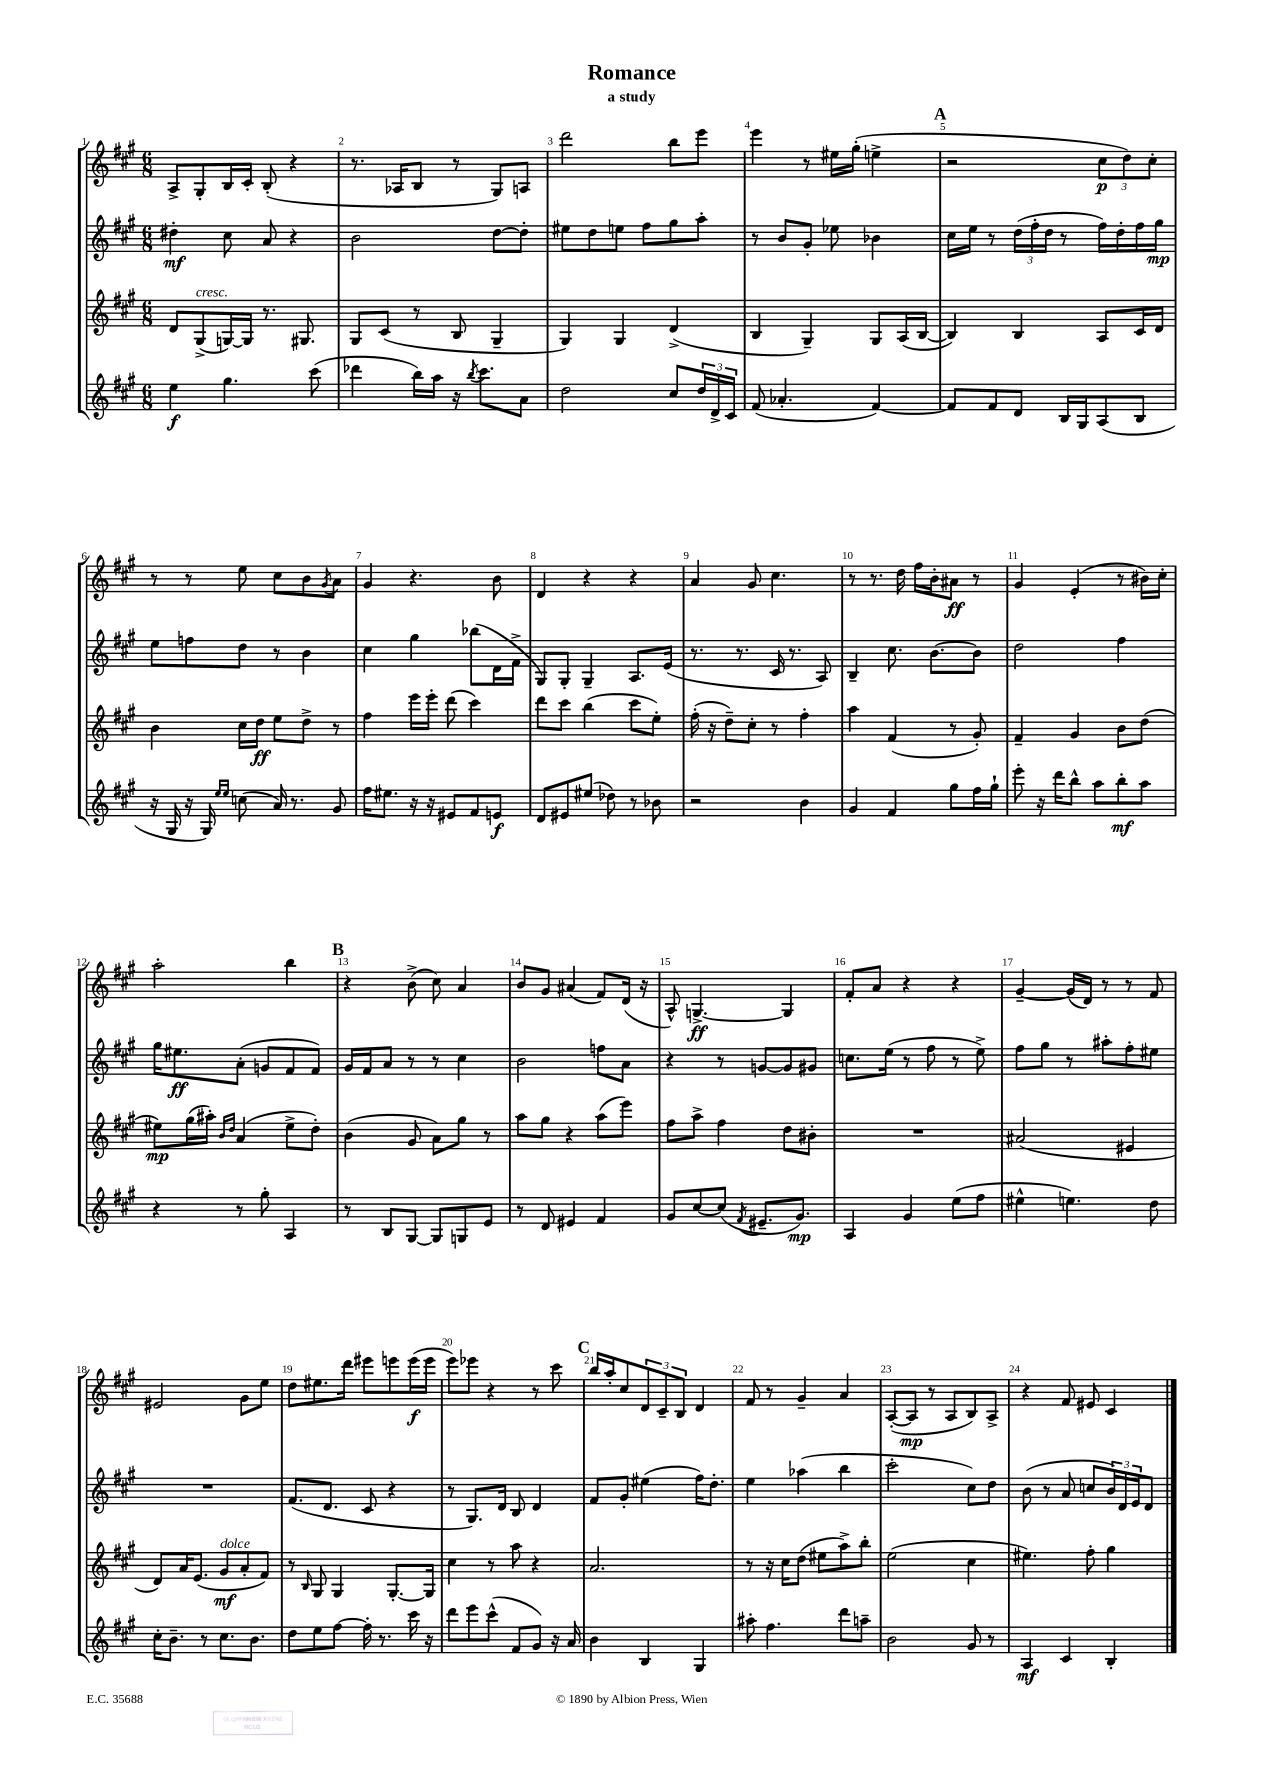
\header { title = "Romance" subtitle = "a study" }
<<
\new StaffGroup <<
\new Staff = "s0" {
    \clef treble \key a \major \numericTimeSignature \time 6/8
    a8-> gis8-. b16 cis'16-. b8-.( r4 |
    r8. aes16 b8 r8 gis8) a8 |
    d'''2 b''8 e'''8 |
    e'''4 r8 eis''16 gis''16-.( e''4-> |
    \mark \markup { \bold "A" } r2 \tuplet 3/2 { cis''8\p d''8) cis''8-. } |
    r8 r8 e''8 cis''8 b'8 \acciaccatura { gis'8 } a'8 |
    gis'4 r4. b'8 |
    d'4 r4 r4 |
    a'4 gis'8 cis''4. |
    r8 r8. d''16 fis''16 b'16-. ais'8\ff r8 |
    gis'4 e'4-.( r8 bis'16) cis''16-. |
    a''2-. b''4 |
    \mark \markup { \bold "B" } r4 b'8->( cis''8) a'4 |
    b'8 gis'8 ais'4( fis'8) d'16( r16 |
    a8-^) g4.~->\ff g4 |
    fis'8-. a'8 r4 r4 |
    gis'4~-- gis'16( d'16) r8 r8 fis'8 |
    eis'2 gis'8 e''8 |
    d''8 eis''8. d'''16 eis'''8 e'''8 e'''16\f( e'''16 |
    e'''8) ees'''8 r4 r8 cis'''8 |
    \mark \markup { \bold "C" } b''16 a''16-. cis''8 \tuplet 3/2 { d'8 cis'8-- b8 } d'4 |
    fis'8 r8 gis'4-- a'4 |
    a8~-.( a8\mp r8 a8 b8) a8-> |
    r4 fis'8 eis'8 cis'4 \bar "|." |
}
\new Staff = "s1" {
    \clef treble \key a \major \numericTimeSignature \time 6/8
    dis''4-.\mf cis''8 a'8 r4 |
    b'2 d''8~ d''8-. |
    eis''8 d''8 e''8 fis''8 gis''8 a''8-. |
    r8 b'8 gis'8-. ees''8 bes'4 |
    \mark \markup { \bold "A" } cis''16 e''16 r8 \tuplet 3/2 { d''16( fis''16-. d''16 } r8 fis''16) d''16-. fis''16 gis''16\mp |
    e''8 f''8 d''8 r8 b'4 |
    cis''4 gis''4 bes''8( d'16 fis'16-> |
    gis8) gis8-. gis4-- a8. e'16( |
    r8. r8. cis'16 r8. a8) |
    b4-- cis''8. b'8.~ b'8 |
    d''2 fis''4 |
    gis''16 eis''8.\ff a'8-.( g'8 fis'8 fis'8) |
    \mark \markup { \bold "B" } gis'16 fis'16 a'8 r8 r8 cis''4 |
    b'2 f''8 a'8 |
    r4 r8 g'8~ g'8 gis'8 |
    c''8. e''16( r8 fis''8 r8 e''8->) |
    fis''8 gis''8 r8 ais''8-. fis''8-. eis''8 |
    R2. |
    fis'8.( d'8. cis'8 r4 |
    r8 gis8.) d'16 b8 d'4 |
    \mark \markup { \bold "C" } fis'8 gis'8-. eis''4( fis''16) d''8.-. |
    e''4 aes''4( b''4 |
    cis'''2-. cis''8) d''8 |
    b'8( r8 a'8 c''8 \tuplet 3/2 { b'16) d'16 e'16 } d'8 \bar "|." |
}
\new Staff = "s2" {
    \clef treble \key a \major \numericTimeSignature \time 6/8
    d'8 gis8->^\markup { \italic "cresc." }( g16~) g16 r8. gis8. |
    gis8 cis'8( r8 b8 gis4-- |
    gis4) gis4 d'4->( |
    b4 gis4--) gis8 a16( b16~ |
    \mark \markup { \bold "A" } b4) b4 a8 cis'16 d'16 |
    b'4 cis''16 d''16\ff e''8 d''8-> r8 |
    fis''4 e'''16 e'''16-. d'''8( cis'''4) |
    d'''8 cis'''8 b''4( cis'''8 e''8-.) |
    fis''16-.( r16 d''8--) cis''8-. r8 fis''4-. |
    a''4 fis'4( r8 gis'8-.) |
    fis'4-- gis'4 b'8 d''8( |
    eis''8\mp) gis''16( ais''16-.) \grace { b'16 d''16 } a'4( eis''8-> d''8-.) |
    \mark \markup { \bold "B" } b'4( gis'8 a'8) gis''8 r8 |
    a''8 gis''8 r4 a''8( e'''8) |
    fis''8 a''8-> fis''4 d''8 bis'8-. |
    R2. |
    ais'2( eis'4 |
    d'8) a'16 e'8.( gis'8\mf^\markup { \italic "dolce" } a'8-. fis'8) |
    r8 \grace { b16 } gis8 gis4 gis8.~-. gis16 |
    cis''4 r8 a''8 r4 |
    \mark \markup { \bold "C" } a'2. |
    r8 r16 cis''16 d''8( eis''8 a''8->) b''8-. |
    e''2( cis''4 |
    eis''4.) fis''8-. gis''4 \bar "|." |
}
\new Staff = "s3" {
    \clef treble \key a \major \numericTimeSignature \time 6/8
    e''4\f gis''4. cis'''8( |
    des'''4 b''16) a''16 r16 \acciaccatura { b''8 } cis'''8. a'8 |
    d''2 cis''8 \tuplet 3/2 { d''16 d'16-> cis'16 } |
    fis'8( aes'4.-. fis'4~) |
    \mark \markup { \bold "A" } fis'8 fis'8 d'8 b16 gis16 a8( b8 |
    r16 gis16 r16 gis16) \grace { e''16 e''16 } c''8( a'16) r8. gis'8 |
    fis''16 eis''8. r16 r16 eis'8 fis'8 e'8\f |
    d'8 eis'8 eis''8( des''8) r8 bes'8 |
    r2 b'4 |
    gis'4 fis'4 gis''8 fis''16 gis''16-! |
    e'''8-. r16 d'''16 b''8-^ a''8 b''8-.\mf a''8 |
    r4 r8 gis''8-. a4 |
    \mark \markup { \bold "B" } r8 b8 gis8~ gis8 g8 e'8 |
    r8 d'8 eis'4 fis'4 |
    gis'8 cis''8~ cis''8( \acciaccatura { fis'8 } eis'8.-- gis'8.\mp) |
    a4 gis'4 e''8( fis''8 |
    eis''4-^ e''4.) d''8 |
    cis''16-. b'8.-- r8 cis''8. b'8. |
    d''8 e''8 fis''8~ fis''16-. r8. cis'''16 r16 |
    d'''8 e'''8 cis'''8-^( fis'8 gis'8) r16 a'16 |
    \mark \markup { \bold "C" } b'4 b4 gis4 |
    ais''8-. fis''4. d'''8 a''8-- |
    b'2 gis'8 r8 |
    a4\mf cis'4 b4-. \bar "|." |
}
>>
>>
\layout { \context { \Score \override BarNumber.break-visibility = ##(#f #t #t) barNumberVisibility = #all-bar-numbers-visible } }
